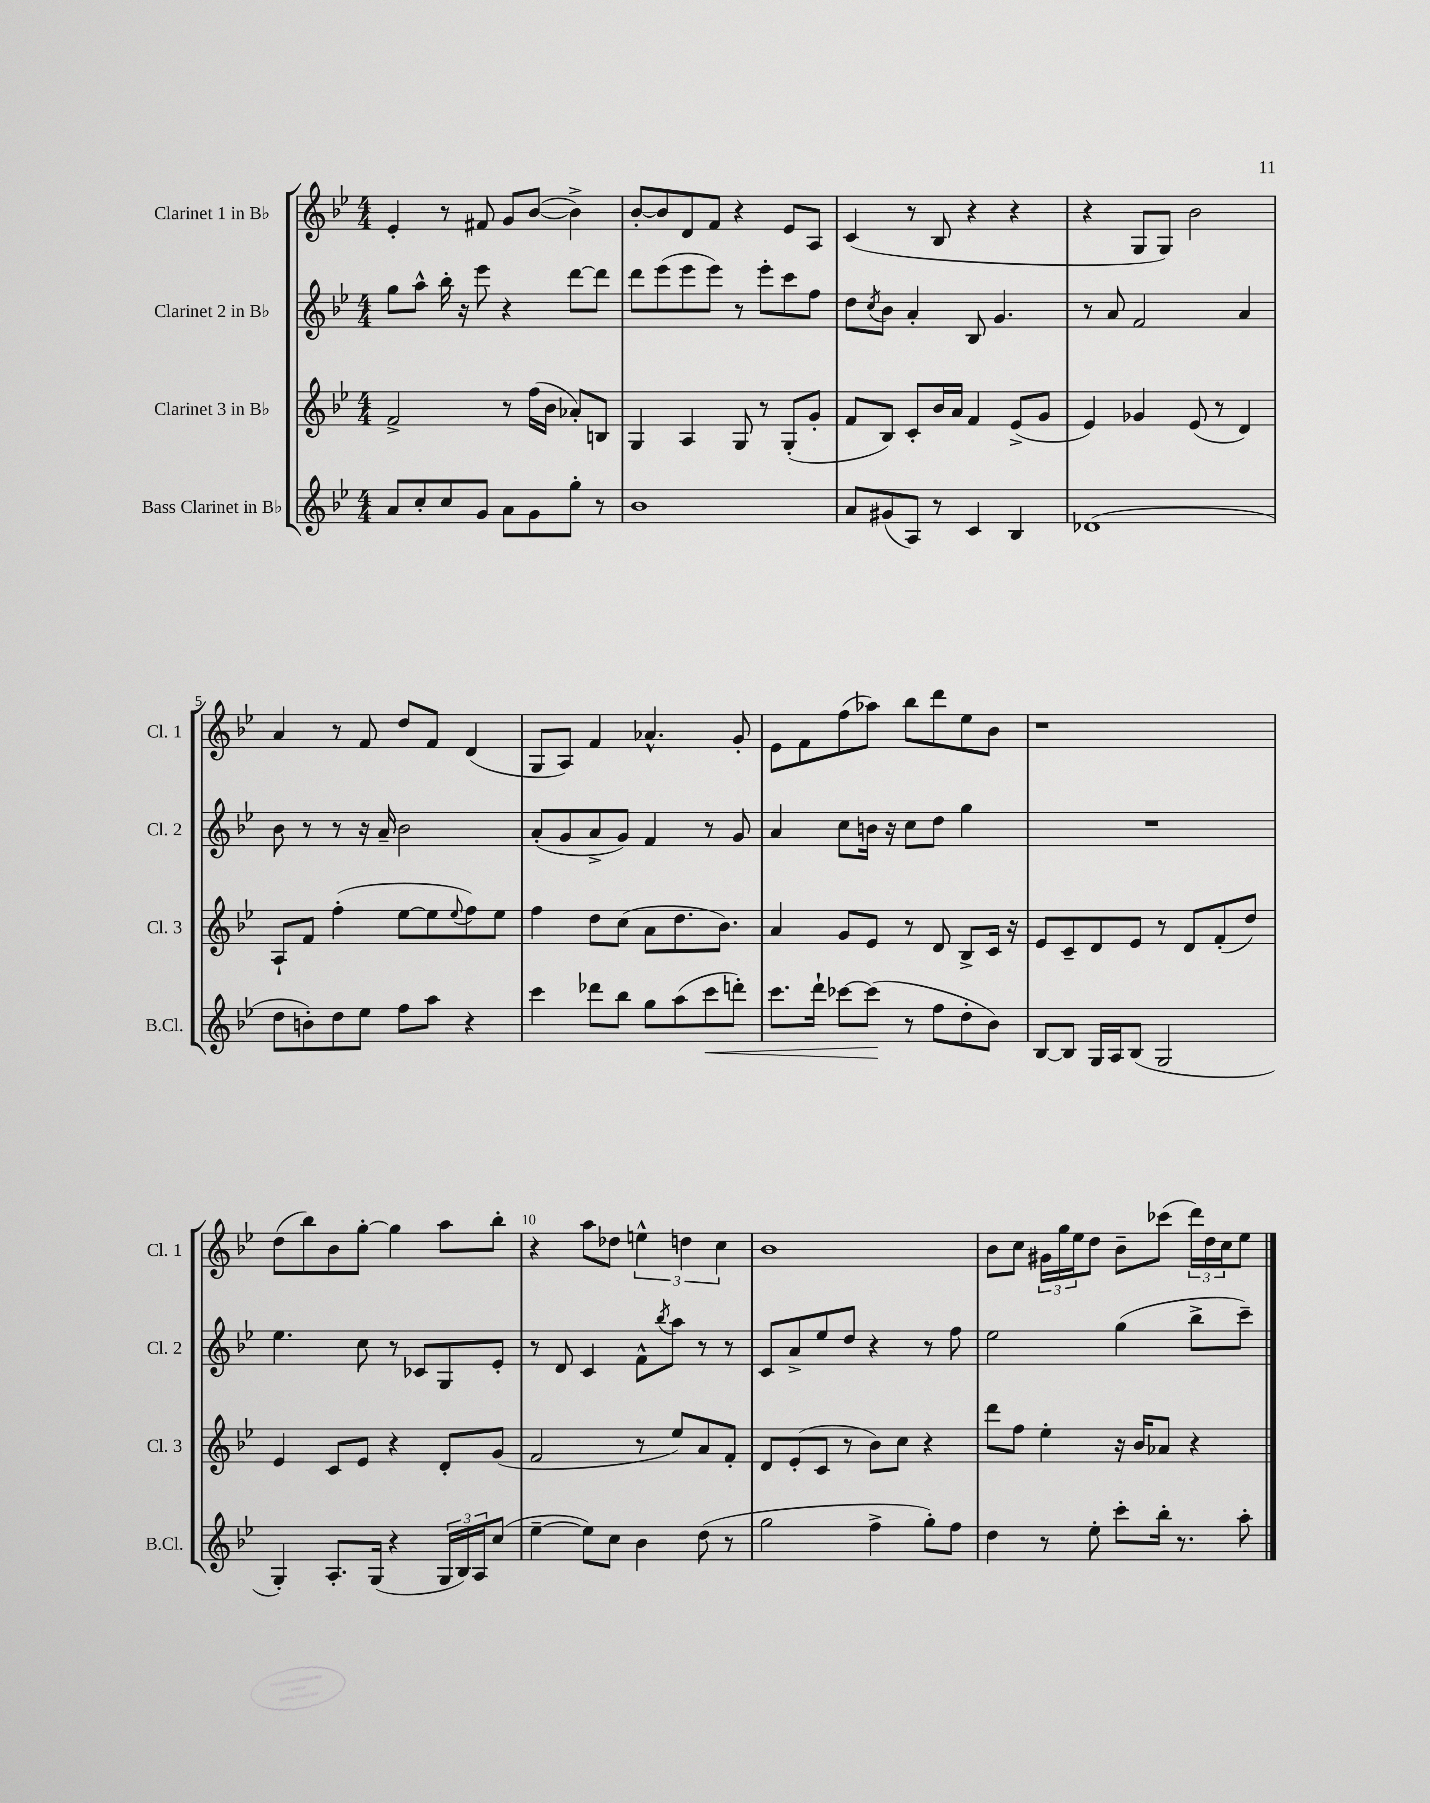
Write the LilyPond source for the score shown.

<<
\new StaffGroup <<
\new Staff = "s0" \with { instrumentName = "Clarinet 1 in Bb" shortInstrumentName = "Cl. 1" } {
    \clef treble \key bes \major \numericTimeSignature \time 4/4
    ees'4-. r8 fis'8 g'8 bes'8~( bes'4->) |
    bes'8~-. bes'8 d'8 f'8 r4 ees'8 a8 |
    c'4( r8 bes8 r4 r4 |
    r4 g8 g8) bes'2 |
    a'4 r8 f'8 d''8 f'8 d'4( |
    g8 a8) f'4 aes'4.-^ g'8-. |
    ees'8 f'8 f''8( aes''8) bes''8 d'''8 ees''8 bes'8 |
    r1 |
    d''8( bes''8) bes'8 g''8~-. g''4 a''8 bes''8-. |
    r4 a''8 des''8 \tuplet 3/2 { e''4-^ d''4 c''4 } |
    bes'1 |
    bes'8 c''8 \tuplet 3/2 { gis'16 g''16 ees''16 } d''8 bes'8-- ces'''8( \tuplet 3/2 { d'''16) d''16 c''16 } ees''8 \bar "|." |
}
\new Staff = "s1" \with { instrumentName = "Clarinet 2 in Bb" shortInstrumentName = "Cl. 2" } {
    \clef treble \key bes \major \numericTimeSignature \time 4/4
    g''8 a''8-^ bes''16-. r16 ees'''8 r4 d'''8~ d'''8 |
    d'''8 ees'''8( ees'''8 ees'''8) r8 ees'''8-. c'''8 f''8 |
    d''8 \acciaccatura { c''8 } bes'8 a'4-. bes8 g'4. |
    r8 a'8 f'2 a'4 |
    bes'8 r8 r8 r16 a'16-- bes'2 |
    a'8-.( g'8 a'8-> g'8) f'4 r8 g'8 |
    a'4 c''8 b'16 r16 c''8 d''8 g''4 |
    R1 |
    ees''4. c''8 r8 ces'8 g8 ees'8-. |
    r8 d'8 c'4 f'8-^ \acciaccatura { bes''8 } a''8 r8 r8 |
    c'8 a'8-> ees''8 d''8 r4 r8 f''8 |
    ees''2 g''4( bes''8-> c'''8--) \bar "|." |
}
\new Staff = "s2" \with { instrumentName = "Clarinet 3 in Bb" shortInstrumentName = "Cl. 3" } {
    \clef treble \key bes \major \numericTimeSignature \time 4/4
    f'2-> r8 f''16( bes'16 aes'8-.) b8 |
    g4 a4 g8 r8 g8-.( g'8-. |
    f'8 bes8) c'8-. bes'16 a'16 f'4 ees'8->( g'8 |
    ees'4) ges'4 ees'8( r8 d'4) |
    a8-! f'8 f''4-.( ees''8~ ees''8 \appoggiatura { ees''8 } f''8) ees''8 |
    f''4 d''8 c''8( a'8 d''8. bes'8.) |
    a'4 g'8 ees'8 r8 d'8 bes8-> c'16 r16 |
    ees'8 c'8-- d'8 ees'8 r8 d'8 f'8-.( d''8) |
    ees'4 c'8 ees'8 r4 d'8-. g'8( |
    f'2 r8 ees''8) a'8 f'8-. |
    d'8 ees'8-.( c'8 r8 bes'8) c''8 r4 |
    d'''8 f''8 ees''4-. r16 bes'16 aes'8 r4 \bar "|." |
}
\new Staff = "s3" \with { instrumentName = "Bass Clarinet in Bb" shortInstrumentName = "B.Cl." } {
    \clef treble \key bes \major \numericTimeSignature \time 4/4
    a'8 c''8-. c''8 g'8 a'8 g'8 g''8-. r8 |
    bes'1 |
    a'8 gis'8( a8) r8 c'4 bes4 |
    des'1( |
    d''8 b'8-.) d''8 ees''8 f''8 a''8 r4 |
    c'''4 des'''8 bes''8 g''8 a''8( c'''8\< d'''8-.) |
    c'''8. d'''16-! ces'''8~ ces'''8\!( r8 f''8 d''8-. bes'8) |
    bes8~ bes8 g16 a16 bes8( g2 |
    g4-.) a8.-. g16( r4 \tuplet 3/2 { g16 bes16) a16 } c''8( |
    ees''4~-- ees''8) c''8 bes'4 d''8( r8 |
    g''2 f''4-> g''8-.) f''8 |
    d''4 r8 ees''8-. c'''8-. bes''16-. r8. a''8-. \bar "|." |
}
>>
>>
\layout { \context { \Score \override BarNumber.break-visibility = ##(#f #t #t) barNumberVisibility = #(every-nth-bar-number-visible 5) } }
